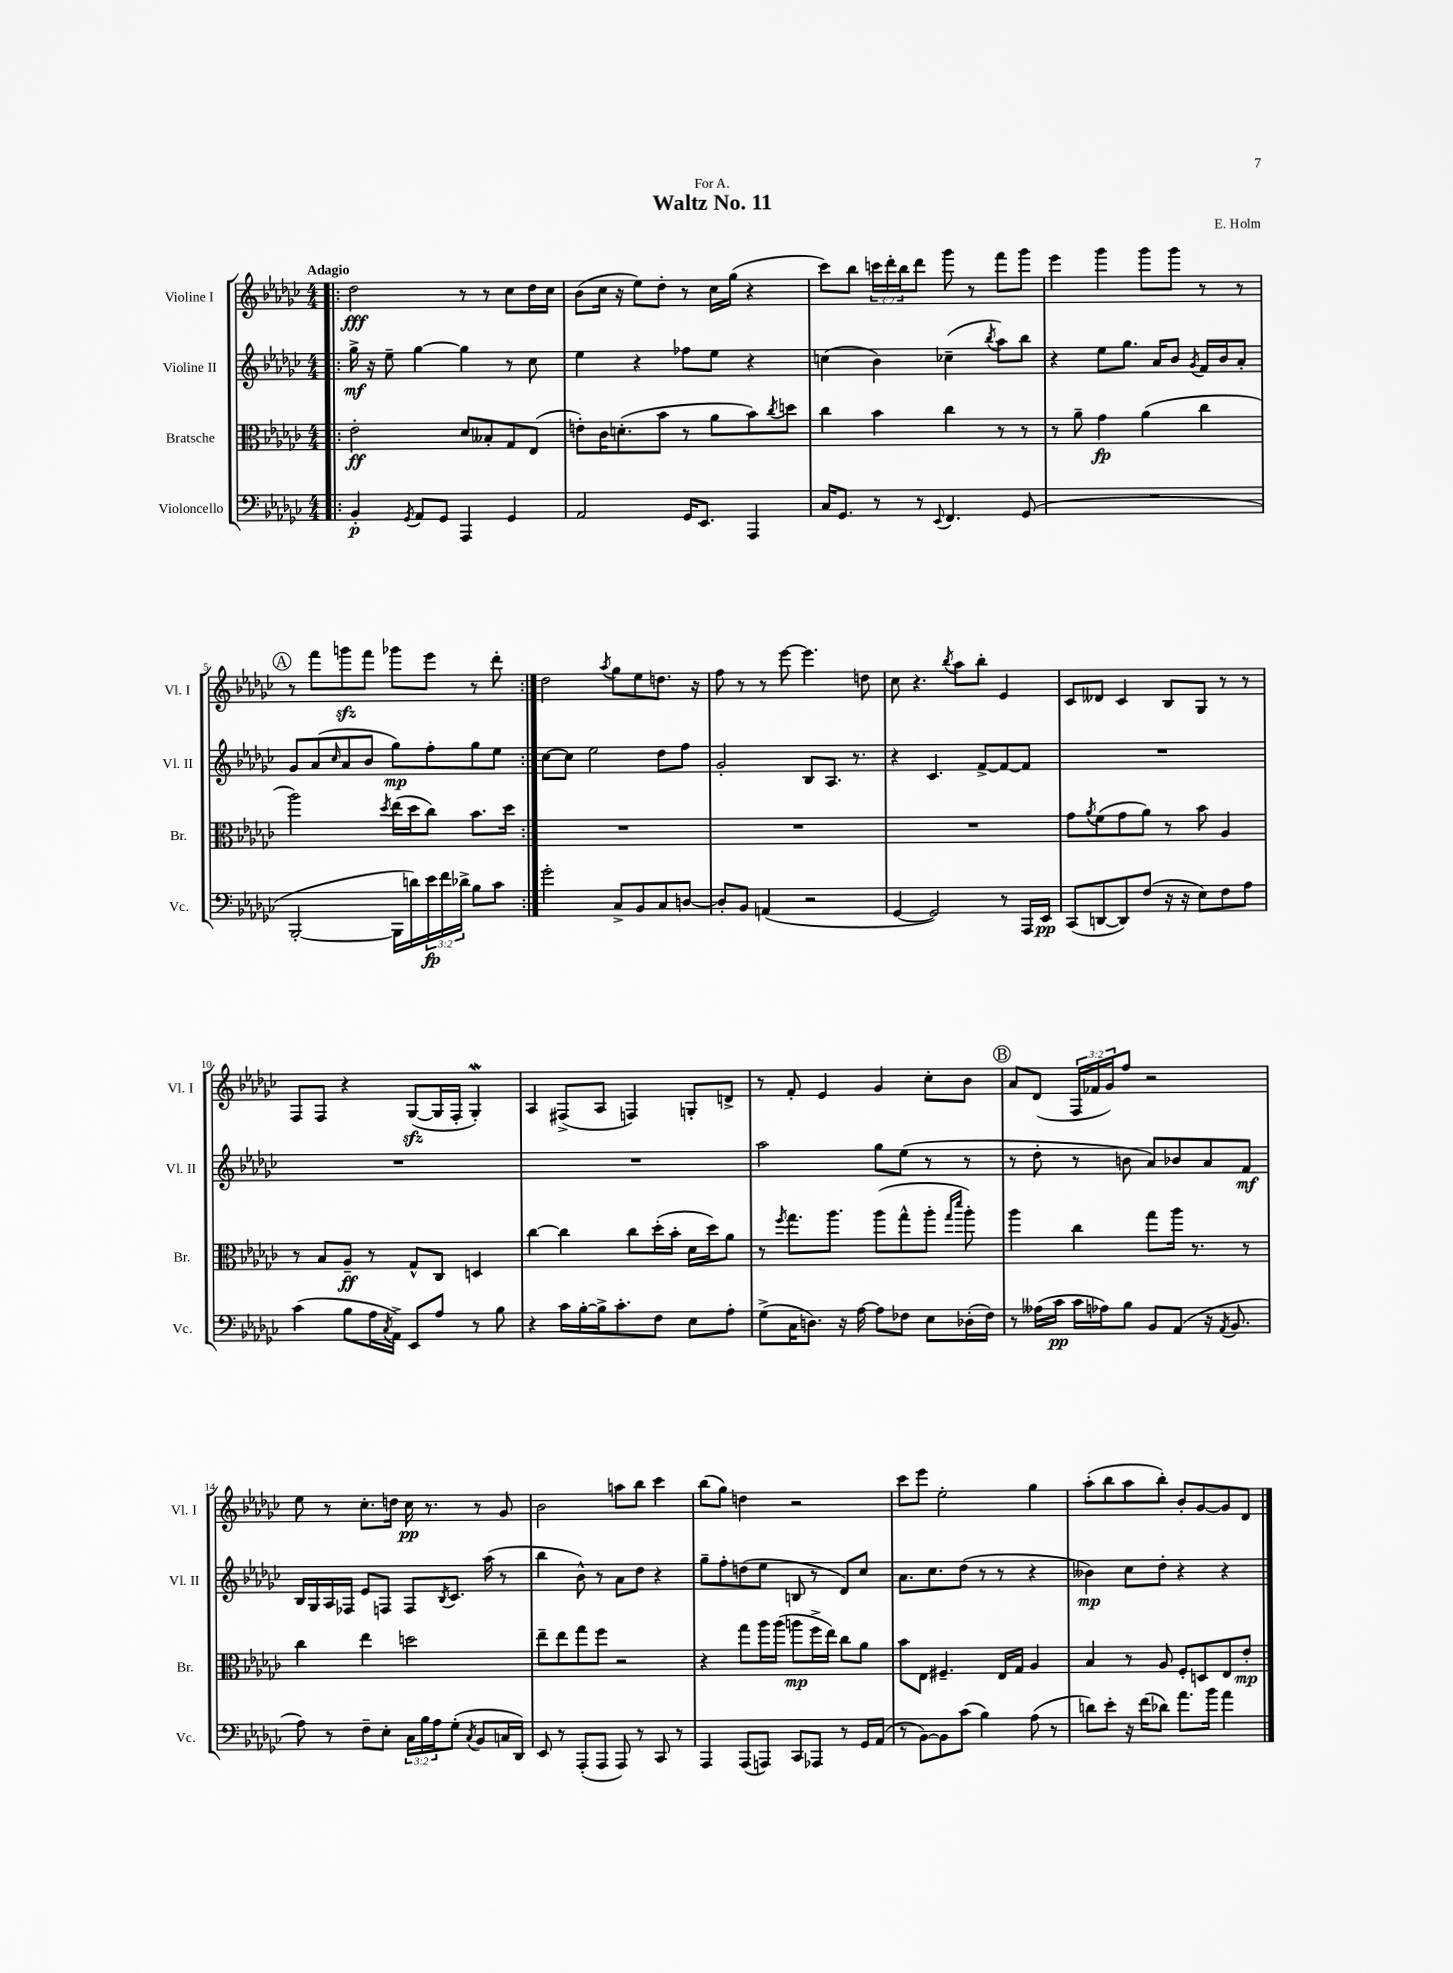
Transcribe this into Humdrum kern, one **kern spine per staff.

**kern	**dynam	**kern	**dynam	**kern	**dynam	**kern	**dynam
*part4	*part4	*part3	*part3	*part2	*part2	*part1	*part1
*staff4	*staff4	*staff3	*staff3	*staff2	*staff2	*staff1	*staff1
*I"Violoncello	*	*I"Bratsche	*	*I"Violine II	*	*I"Violine I	*
*I'Vc.	*	*I'Br.	*	*I'Vl. II	*	*I'Vl. I	*
*clefF4	*	*clefC3	*	*clefG2	*	*clefG2	*
*k[b-e-a-d-g-c-]	*	*k[b-e-a-d-g-c-]	*	*k[b-e-a-d-g-c-]	*	*k[b-e-a-d-g-c-]	*
*M4/4	*	*M4/4	*	*M4/4	*	*M4/4	*
=1!|:	=1!|:	=1!|:	=1!|:	=1!|:	=1!|:	=1!|:	=1!|:
!	!	!	!	!	!	!LO:TX:a:B:t=Adagio	!
4BB-'/	p	2e-'\	ff	16gg-^\	mf	2dd-\	fff
.	.	.	.	16r	.	.	.
.	.	.	.	8ee-~\	.	.	.
8qGG-/	.	.	.	.	.	.	.
8AA-/L	.	.	.	[4gg-\	.	.	.
8GG-/J	.	.	.	.	.	.	.
4AAA-/	.	8d-/L	.	4gg-\]	.	8r	.
.	.	8B--X'/	.	.	.	8r	.
4GG-/	.	8G-/	.	8r	.	8cc-\L	.
.	.	(8E-/J	.	8cc-\	.	16dd-\L	.
.	.	.	.	.	.	16cc-\JJ	.
=2	=2	=2	=2	=2	=2	=2	=2
2AA-/	.	8en'\L)	.	4ee-\	.	(8b-\L	.
.	.	16c-\K	.	.	.	16cc-\Jk	.
.	.	(8.dn'\	.	.	.	16r	.
.	.	.	.	4r	.	8ee-\L)	.
.	.	8b-\J	.	.	.	8dd-'\J	.
16GG-/KL	.	8r	.	8ff-X\L	.	8r	.
8.EE-/J	.	.	.	.	.	.	.
.	.	8a-\L	.	8ee-\J	.	16cc-\LL	.
.	.	.	.	.	.	(16gg-\JJ	.
4AAA-/	.	8b-\)	.	4r	.	4r	.
.	.	8qcc-/	.	.	.	.	.
.	.	8ddn\J	.	.	.	.	.
=3	=3	=3	=3	=3	=3	=3	=3
16C-/KL	.	4cc-\	.	(4ccn\	.	8ccc-\L)	.
8.GG-/J	.	.	.	.	.	.	.
.	.	.	.	.	.	8bb-\J	.
8r	.	4b-\	.	4b-\)	.	24cccn\LL	.
.	.	.	.	.	.	24ddd-'\	.
.	.	.	.	.	.	24bb-\J	.
8r	.	.	.	.	.	8ddd-\J	.
8qqEE-/	.	.	.	.	.	.	.
4.FF/	.	4cc-\	.	(4cc-X~\	.	8ggg-\	.
.	.	.	.	.	.	8r	.
.	.	.	.	8qbb-/	.	.	.
.	.	8r	.	8aa-\L)	.	8fff\L	.
(8GG-/	.	8r	.	8bb-\J	.	8ggg-\J	.
=4	=4	=4	=4	=4	=4	=4	=4
1r	.	8r	.	4r	.	4eee-\	.
.	.	8a-~\	.	.	.	.	.
.	.	4g-\	fp	8ee-\L	.	4ggg-\	.
.	.	.	.	8.gg-\J	.	.	.
.	.	(4a-\	.	.	.	8ggg-\L	.
.	.	.	.	16a-/KL	.	.	.
.	.	.	.	8b-/J	.	8ggg-\J	.
.	.	.	.	8qg-/	.	.	.
.	.	4cc-\	.	16f/LL	.	8r	.
.	.	.	.	16b-/J	.	.	.
.	.	.	.	8a-'/J	.	8r	.
!!LO:LB:g=z
!!LO:REH:place=s1:t=A
=5	=5	=5	=5	=5	=5	=5	=5
[2BBB-'/	.	2aa-\)	.	8g-/L	.	8r	.
.	.	.	.	(8a-/	.	8fff\L	.
.	.	.	.	16qqcc-/	.	.	.
.	.	.	.	8a-/	.	8gggnzz\	.
.	.	.	.	8b-/J	.	8fff\J	.
.	.	8qdd-/	.	.	.	.	.
16BBB-\LL]	.	(16ee-\LL	.	8gg-\L)	mp	8ggg-X\L	.
16dn\)	.	16dd-\J	.	.	.	.	.
24e-\	fp	8cc-\J)	.	8ff'\	.	8eee-\J	.
24f\	.	.	.	.	.	.	.
24d-X^\JJ	.	.	.	.	.	.	.
8B-\L	.	8.b-\L	.	8gg-\	.	8r	.
8c-\J	.	.	.	8ee-\J	.	8ddd-'\	.
.	.	16dd-\Jk	.	.	.	.	.
=6:|!	=6:|!	=6:|!	=6:|!	=6:|!	=6:|!	=6:|!	=6:|!
2g-'\	.	1r	.	[8cc-\L	.	2dd-\	.
.	.	.	.	8cc-\J]	.	.	.
.	.	.	.	2ee-\	.	.	.
.	.	.	.	.	.	8qaa-/	.
8C-^/L	.	.	.	.	.	8gg-\L	.
8BB-/	.	.	.	.	.	8ee-\	.
8C-/	.	.	.	8dd-\L	.	8.ddn\J	.
[8Dn/J	.	.	.	8ff\J	.	.	.
.	.	.	.	.	.	16r	.
=7	=7	=7	=7	=7	=7	=7	=7
8D'/L]	.	1r	.	2g-'/	.	8ff\	.
8BB-/J	.	.	.	.	.	8r	.
(4AAn/	.	.	.	.	.	8r	.
.	.	.	.	.	.	[8eee-\	.
2r	.	.	.	8B-/L	.	4.eee-\]	.
.	.	.	.	8.A-/J	.	.	.
.	.	.	.	8.r	.	.	.
.	.	.	.	.	.	8ddn\	.
=8	=8	=8	=8	=8	=8	=8	=8
[4GG-/	.	1r	.	4r	.	8cc-\	.
.	.	.	.	.	.	4.r	.
2GG-/])	.	.	.	4.c-/	.	.	.
.	.	.	.	.	.	8qbb-/	.
.	.	.	.	.	.	8aa-\L	.
.	.	.	.	[8f^/L	.	8bb-'\J	.
8r	.	.	.	8f/_	.	4e-/	.
16AAA-/LL	.	.	.	8f/J]	.	.	.
16EE-/JJ	pp	.	.	.	.	.	.
=9	=9	=9	=9	=9	=9	=9	=9
(8CC-/L	.	8g-\L	.	1r	.	8c-/L	.
.	.	8qa-/	.	.	.	.	.
[8DDn/	.	(8f\	.	.	.	8d--X/J	.
8DD/])	.	8g-\	.	.	.	4c-/	.
(8F/J	.	8a-\J)	.	.	.	.	.
16r	.	8r	.	.	.	8B-/L	.
16r	.	.	.	.	.	.	.
8E-\L)	.	8b-\	.	.	.	8G-/J	.
8F\	.	4A-/	.	.	.	8r	.
8A-\J	.	.	.	.	.	8r	.
!!LO:LB:g=z
=10	=10	=10	=10	=10	=10	=10	=10
(4c-\	.	8r	.	1r	.	8F/L	.
.	.	8B-/L	.	.	.	8F/J	.
8B-\L	.	8A-~/J	ff	.	.	4r	.
16A-\L	.	8r	.	.	.	.	.
8qC-/	.	.	.	.	.	.	.
16AA-^\JJ)	.	.	.	.	.	.	.
8EE-/L	.	8G-^^/L	.	.	.	([8G-zz/L	.
8A-/J	.	8C-/J	.	.	.	16G-/L]	.
.	.	.	.	.	.	16F'/JJ	.
8r	.	4Dn/	.	.	.	4G-w'/)	.
8B-\	.	.	.	.	.	.	.
=11	=11	=11	=11	=11	=11	=11	=11
4r	.	[4cc-\	.	1r	.	4A-/	.
16c-\LL	.	4cc-\]	.	.	.	(8F#X^/L	.
[16B-'\	.	.	.	.	.	.	.
16B-^\J]	.	.	.	.	.	8A-/J	.
8.c-'\	.	.	.	.	.	.	.
.	.	8cc-\L	.	.	.	4Fn/)	.
8F\J	.	(16dd-'\L	.	.	.	.	.
.	.	16b-'\JJ	.	.	.	.	.
8E-\L	.	16d-\LL	.	.	.	8Gn'/L	.
.	.	16dd-\J)	.	.	.	.	.
8A-'\J	.	8a-\J	.	.	.	8dn^/J	.
=12	=12	=12	=12	=12	=12	=12	=12
(8G-^\L	.	8r	.	2aa-\	.	8r	.
.	.	8qff/	.	.	.	.	.
16C-\K	.	8.gg-\L	.	.	.	8f'/	.
8.Dn\J)	.	.	.	.	.	.	.
.	.	.	.	.	.	4e-/	.
.	.	8.aa-\J	.	.	.	.	.
16r	.	.	.	.	.	.	.
[16A-\	.	.	.	.	.	.	.
8A-\L]	.	(8aa-\L	.	8gg-\L	.	4g-/	.
8F-X\J	.	8gg-^^\	.	(8ee-\J	.	.	.
8E-\L	.	8aa-'\J	.	8r	.	8cc-'\L	.
.	.	16qqgg-/LL	.	.	.	.	.
.	.	16qqddd-/JJ	.	.	.	.	.
(16D-X'\L	.	8aa-'\)	.	8r	.	8b-\J	.
16F-\JJ)	.	.	.	.	.	.	.
!!LO:REH:place=s1:t=B
=13	=13	=13	=13	=13	=13	=13	=13
8r	.	4aa-\	.	8r	.	8a-/L	.
(16A--X\LL	.	.	.	8dd-'\	.	(8d-/J	.
16c-\JJ	pp	.	.	.	.	.	.
16c-\LL	.	4cc-\	.	8r	.	24F/LL	.
.	.	.	.	.	.	24f-X/	.
16A-X\J)	.	.	.	.	.	.	.
.	.	.	.	.	.	24g-/J)	.
8B-\J	.	.	.	8bn\	.	8ff/J	.
8BB-/L	.	8gg-\L	.	8a-/L)	.	2r	.
(8AA-/J	.	16aa-\Jk	.	8b-X/	.	.	.
.	.	8.r	.	.	.	.	.
16r	.	.	.	8a-/	.	.	.
8qAA-/	.	.	.	.	.	.	.
8.BB-/	.	.	.	.	.	.	.
.	.	8r	.	8f/J	mf	.	.
!!LO:LB:g=z
=14	=14	=14	=14	=14	=14	=14	=14
8A-\)	.	4cc-\	.	16B-/LL	.	8ee-\	.
.	.	.	.	16G-/	.	.	.
8r	.	.	.	16A-/	.	8r	.
.	.	.	.	16F-X/JJ	.	.	.
8F~\L	.	4ee-\	.	8e-/L	.	8.cc-'\L	.
8E-'\J	.	.	.	8Fn/J	.	.	.
.	.	.	.	.	.	16ddn\Jk	.
24C-\LL	.	2ddn\	.	8F/L	.	16cc-\	pp
24B-\	.	.	.	.	.	.	.
.	.	.	.	.	.	8.r	.
24A-\J	.	.	.	.	.	.	.
.	.	.	.	8qB-/	.	.	.
(8G-'\J	.	.	.	8.c-/J	.	.	.
8qC-/	.	.	.	.	.	.	.
8BB-/L	.	.	.	.	.	8r	.
.	.	.	.	(16aa-\	.	.	.
16Cn/L	.	.	.	8r	.	8g-/	.
16DD-/JJ)	.	.	.	.	.	.	.
=15	=15	=15	=15	=15	=15	=15	=15
8EE-/	.	8ee-~\L	.	4bb-\	.	2b-\	.
8r	.	8ee-\	.	.	.	.	.
(8AAA-'/L	.	8gg-\	.	8b-^^\)	.	.	.
8AAA-/J	.	8ff\J	.	8r	.	.	.
8AAA-/)	.	2r	.	8a-\L	.	8aan\L	.
8r	.	.	.	8dd-\J	.	8bb-\J	.
8CC-/	.	.	.	4r	.	4ccc-\	.
8r	.	.	.	.	.	.	.
=16	=16	=16	=16	=16	=16	=16	=16
4AAA-/	.	4r	.	8gg-~\L	.	(8bb-\L	.
.	.	.	.	8ff'\	.	8gg-\J)	.
(8AAA-/L	.	8gg-\L	.	(8ddn\	.	4ddn\	.
8AAAn/J)	.	16aa-\L	.	8ee-\J	.	.	.
.	.	(16aa-\JJ	.	.	.	.	.
8CC-/L	.	8aan\L	mp	8Bn/	.	2r	.
8AAA-X/J	.	16ff^\L	.	8r	.	.	.
.	.	16ee-\JJ)	.	.	.	.	.
8r	.	8cc-\L	.	8d-/L)	.	.	.
16GG-/LL	.	8a-\J	.	8cc-/J	.	.	.
(16AA-/JJ	.	.	.	.	.	.	.
=17	=17	=17	=17	=17	=17	=17	=17
8r	.	8b-\L	.	8.a-\L	.	8ccc-\L	.
[8BB-\L)	.	8E-\J	.	.	.	8eee-\J	.
.	.	.	.	8.cc-\	.	.	.
8BB-\]	.	4.F#X~/	.	.	.	2ee-'\	.
(8c-\J	.	.	.	(8dd-\J	.	.	.
4B-\)	.	.	.	8r	.	.	.
.	.	16E-/LL	.	8r	.	.	.
.	.	16G-/JJ	.	.	.	.	.
(8A-\	.	4A-/	.	4r	.	4gg-\	.
8r	.	.	.	.	.	.	.
=18	=18	=18	=18	=18	=18	=18	=18
8dn\L)	.	4B-/	.	4b--X\)	mp	(8aa-'\L	.
8e-'\J	.	.	.	.	.	8bb-\	.
16r	.	8r	.	8cc-\L	.	8aa-\	.
(16f\KL	.	.	.	.	.	.	.
8d-X\J)	.	8A-/	.	8dd-'\J	.	8bb-'\J)	.
8.a-\L	.	8F'/L	.	4r	.	8b-'/L	.
.	.	8Dn/	.	.	.	[8g-/	.
16b-\Jk	.	.	.	.	.	.	.
4a-\	.	8E-/	.	4r	.	8g-/]	.
.	.	8e-'/J	mp	.	.	8d-/J	.
==	==	==	==	==	==	==	==
*-	*-	*-	*-	*-	*-	*-	*-
